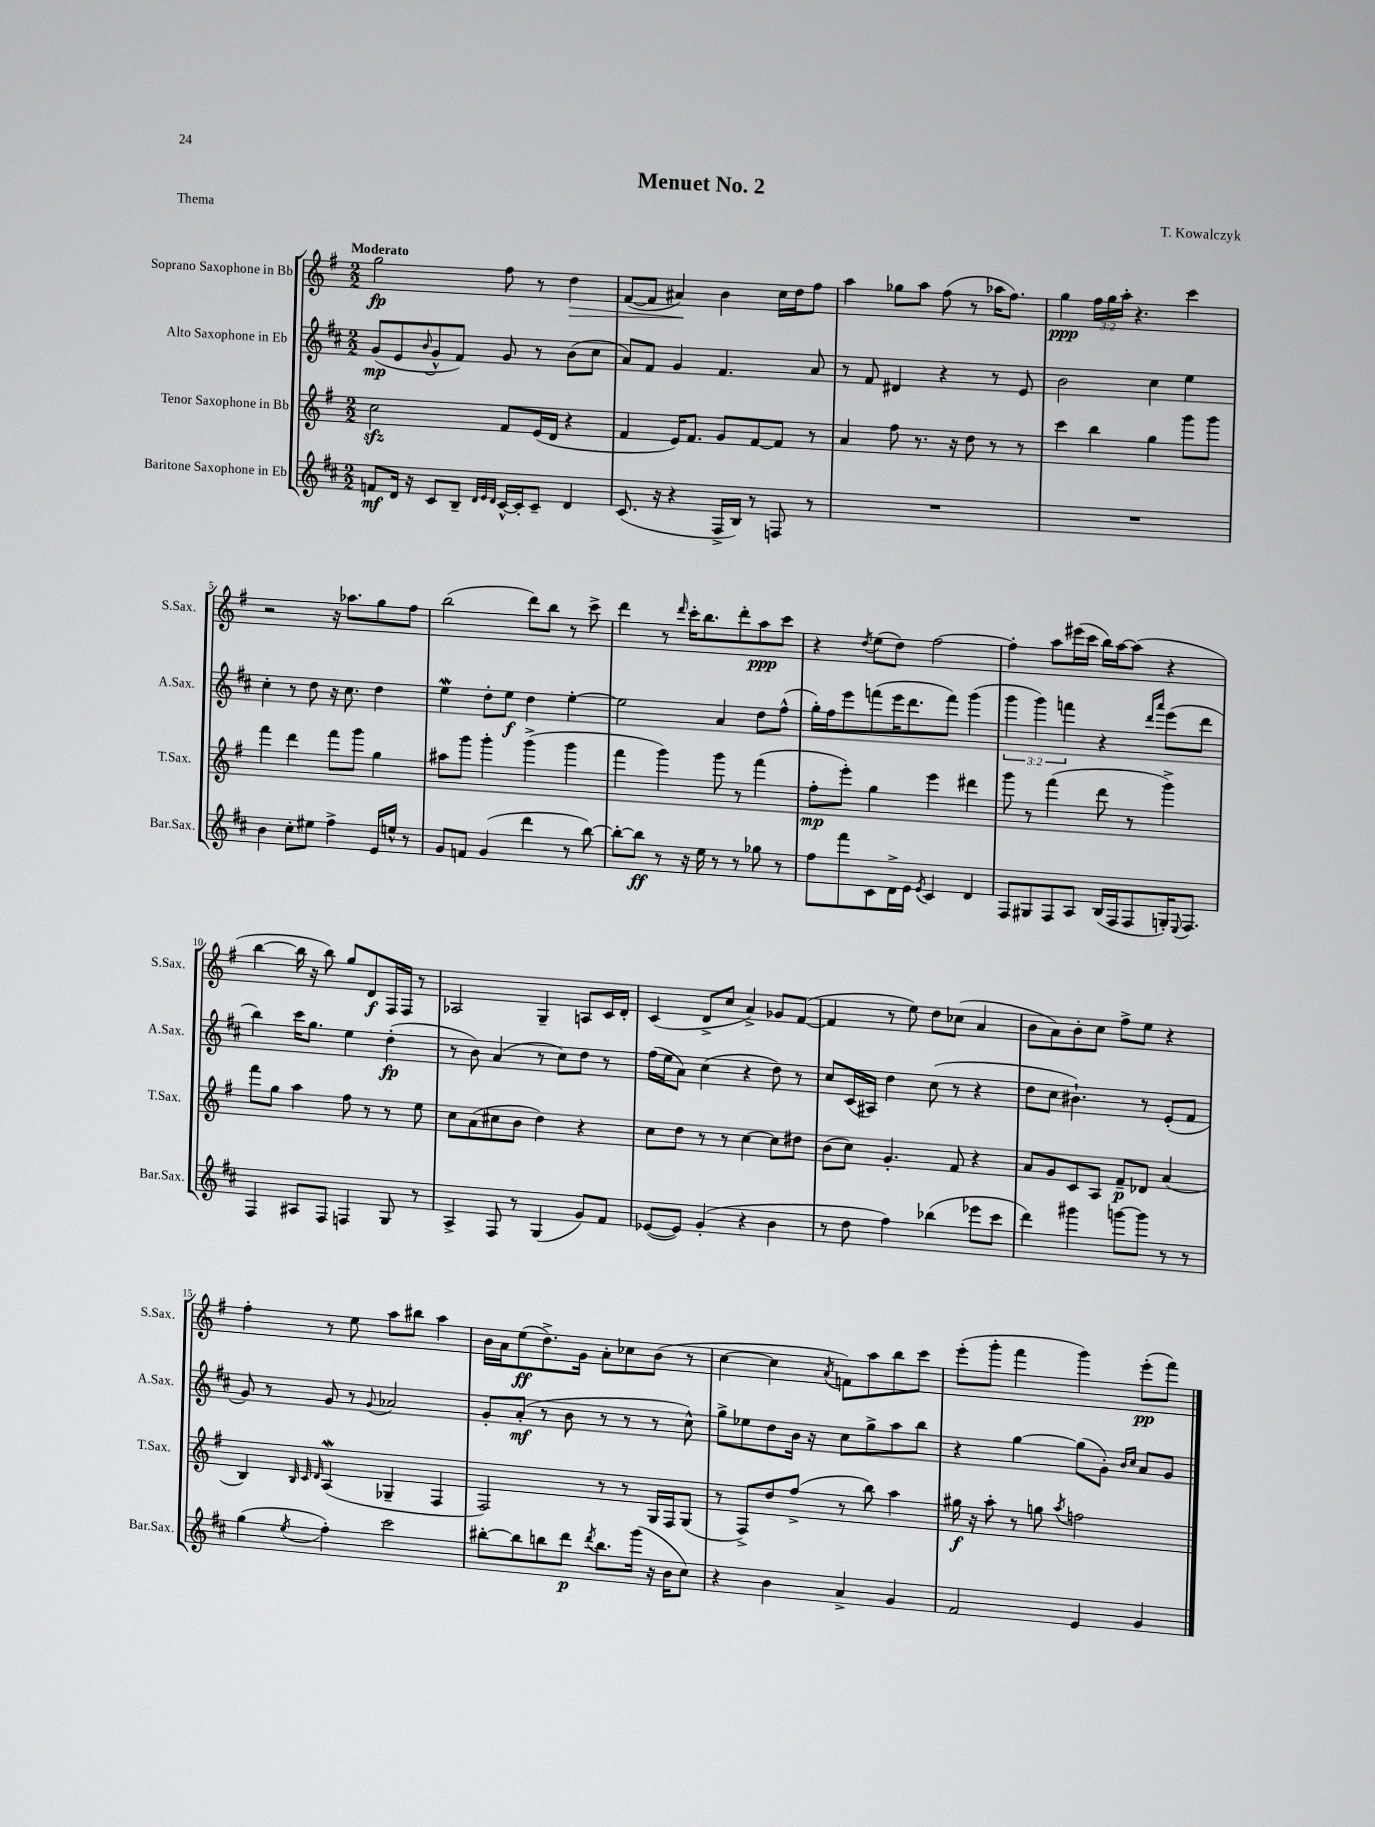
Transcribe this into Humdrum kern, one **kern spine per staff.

**kern	**kern	**kern	**kern
*staff4	*staff3	*staff2	*staff1
*clefG2	*clefG2	*clefG2	*clefG2
*k[f#c#]	*k[f#]	*k[f#c#]	*k[f#]
*M2/2	*M2/2	*M2/2	*M2/2
8f/L	2cc\	(8g/L	2gg\
16d/Jk	.	8e/	.
16r	.	.	.
.	.	8qqb/	.
8c#/L	.	8g^^/	.
8B~/J	.	8f#/J)	.
32qqd/LLL	.	.	.
32qqe/	.	.	.
32qqd/JJJ	.	.	.
[16c#^^/LL	8f#/L	8g/	8ff#\
16c#'/]J	.	.	.
8c#~/J	(16e/L	8r	8r
.	16d/JJ	.	.
4d/	4r	(8b\L	4dd\
.	.	8cc#\J	.
=	=	=	=
(8.c#/	4f#/	8a/L)	([8f#/L
.	.	8f#/J	8f#/]J
16r	.	.	.
4r	16e/LK)	4g/	4a#/)
.	8.f#/J	.	.
16F#^/LL	8g/L	4.f#/	4b\
16B/JJ)	.	.	.
8r	[8f#/	.	.
8F/	8f#/]J	.	16cc\LL
.	.	.	16dd\J
8r	8r	8a/	8ff#\J
=	=	=	=
1r	4a/	8r	4aa\
.	.	8f#/	.
.	8ff#\	4d#/	8gg-\L
.	8.r	.	8aa\J
.	.	4r	(8ff#\
.	16r	.	.
.	8dd\	.	8r
.	8r	8r	16aa-\LK
.	.	.	8.ff#\J)
.	8r	8e/	.
=	=	=	=
1r	4ccc\	2b\	4gg\
.	4bb\	.	24ff#\LL
.	.	.	24gg\
.	.	.	24aa'\JJ
.	.	.	4.r
.	4gg\	4cc#\	.
.	8ggg\L	4ee\	4ccc\
.	8ggg\J	.	.
=	=	=	=
4b\	4fff#\	4cc#'\	2r
8cc#'\L	4ddd\	8r	.
8ee#\J	.	8dd\	.
4ff#^\	8fff#\L	16r	16r
.	.	8.cc#\	8.aa-\L
.	8ggg\J	.	.
16e/LL	4gg\	4dd\	8gg\
16ee^^/JJ	.	.	.
8r	.	.	8ff#\J
=	=	=	=
8g/L	8aa#\L	4ee\	(2bb\
8f/J	8ggg\J	.	.
(4g/	4ggg'\	8dd'\L	.
.	.	8ee\J	.
4ddd\	(4ggg^\	4dd\	8ddd\L)
.	.	.	8bb\J
8r	4ggg\	[4ee'\	8r
[8bb\)	.	.	8ccc^\
=	=	=	=
8bb'\_L	4fff#\	2ee\]	4ddd\
8bb\]J	.	.	.
8r	4ggg\)	.	8r
.	.	.	16qqddd/
16r	.	.	16ccc'\LK
16ee\	.	.	8.bb\
8r	8ggg\	4a/	.
8r	8r	.	8ddd'\
8gg-\	(4fff#\	8dd\L	8aa\
8r	.	(8ff#^^\J	8ccc\J
=	=	=	=
8ff#\L	8ff#'\L	16gg'\LL)	4r
.	.	16ff#\J	.
8fff#\	8eee'\J)	8eee\	.
.	.	.	8qdd/
8c#\	4gg\	(8fff\	(8ee\L
16d^\L	.	16eee\K	8dd\J)
16e\JJ	.	8.ddd\	.
8qe/	.	.	.
4c#/	4eee\	.	[2ff#\
.	.	8fff\J)	.
4d/	4ddd#\	(4ggg\	.
=	=	=	=
8F#/L	8ggg\	6ggg\	4ff#'\]
8G#/	8r	.	.
.	.	6ggg\)	.
8F#/	(4fff#\	.	8aa\L
.	.	6fff\	.
8A/J	.	.	(16eee#\L
.	.	.	16ccc\JJ
(16B/LL	8ddd\	4r	16bb\LL)
16F#/J	.	.	[16aa\J
8F#/	8r	.	(8aa\]J
.	.	16qqddd/LL	.
.	.	16qqaaa/JJ	.
16G'/K)	4ggg^\)	(8eee\L	4r
8qqE/	.	.	.
8.F#/J	.	.	.
.	.	8ddd\J	.
=	=	=	=
4F#/	8fff#\L	4bb\)	[4bb\
.	8gg\J	.	.
8A#/L	4aa\	16ccc#\LK	16bb\]
.	.	8.gg\J	16r
8F#/J	.	.	8bb\)
4F/	8ff#\	4ee\	8gg/L
.	8r	.	8d/
8G/	8r	(4dd'\	16F#/L
.	.	.	16F#/JJ
8r	8ee\	.	8r
=	=	=	=
4A^/	8cc\L	8r	2A-/
.	(8a\	8b\)	.
8F#/	8cc#\	(4a/	.
8r	8b\J	.	.
(4G/	4dd\)	8r	4G~/
.	.	8cc#\L)	.
8g/L)	4r	8dd\J	8A/L
8f#/J	.	8r	16c/L
.	.	.	16d'/JJ
=	=	=	=
([8e-/L	8cc\L	(16ff#\LL	(4c/
.	.	16ee\J	.
8e-/]J)	8dd\J	8a\J)	.
(4g'/	8r	(4cc#\	8d^/L
.	8r	.	8cc/J
4r	[4cc\	4r	4a^/)
4b\	8cc\]L	8dd\)	8g-/L
.	8dd#\J	8r	([8f#/J
=	=	=	=
8r	(8b\L	8cc#/L	4f#/]
8dd\	8cc\J)	(16c#/L	.
.	.	16A#/JJ)	.
4ff#\)	4.g'/	4dd\	8r
.	.	.	8ee\)
(4bb-\	.	(8cc#\	8dd\L
.	8f#/	8r	(8cc-\J
8eee-\L	4r	4r	4a/
8ccc#\J	.	.	.
=	=	=	=
4ddd\)	8a/L	8dd\L	8b\L
.	8g/	8cc#\J	8a\)
4ggg#\	8c/	4.b#`\)	8b'\
.	8A/J	.	8cc\J
[8ggg\L	8f#~/L	.	8ff#^\L
8ggg\]J	8d-/J	8r	8ee\J
8r	(4a/	(8e'/L	4r
8r	.	8f#/J	.
=	=	=	=
(4gg\	4B/)	8g/)	4ff#'\
.	.	8r	.
.	32qqB/	.	.
.	32qqc/	.	.
8qee/	32qqd/	.	.
4ff#'\)	(4A/	8g/	8r
.	.	8r	8ee\
.	.	8qqg/	.
2ccc#\	4G-~/	2a-/	8aa\L
.	.	.	8bb#\J
.	4F#/	.	4aa\
=	=	=	=
[8bb#'\L	2F#/)	8g'/L	16b\LL
.	.	.	16a\J
8bb#\]	.	(8a'/J	(8ee\
8bb\	.	8r	8.dd^\)
8ddd\J	.	8b\	.
.	.	.	16g\Jk
8qddd/	.	.	.
8.bb\L	8r	8r	8a'\L
.	8r	8r	8cc-\
(16ggg\Jk	.	.	.
16r	16G/LL	8r	(8b\J
16b\LK	16F#/J	.	.
8cc#\J)	(8G/J	8cc#^^\)	8r
=	=	=	=
4r	8r	8gg^\L	[4cc\
.	8F#^/L)	8ee-\	.
4b\	8dd/	8dd\	4cc\]
.	(8ff#^/J	16b\Jk	.
.	.	16r	.
.	.	.	8qa/
4a^/	8r	8cc#\L	8f\L)
.	8bb\)	8gg^\	8aa\
4g/	4aa\	8aa\	8bb\
.	.	8bb\J	8ccc\J
=	=	=	=
2f#/	16gg#\	4r	(8eee'\L
.	16r	.	.
.	8aa'\	.	8ggg'\J
.	8r	[4gg\	4fff#\
.	8gg\	.	.
.	8qaa/	.	.
4e/	2ff\	(8gg\]L	4ggg\)
.	.	8g'\J)	.
.	.	16qqb/LL	.
.	.	16qqcc#/JJ	.
4g/	.	8a/L	(8eee'\L
.	.	8g/J	8fff#\J)
==	==	==	==
*-	*-	*-	*-
